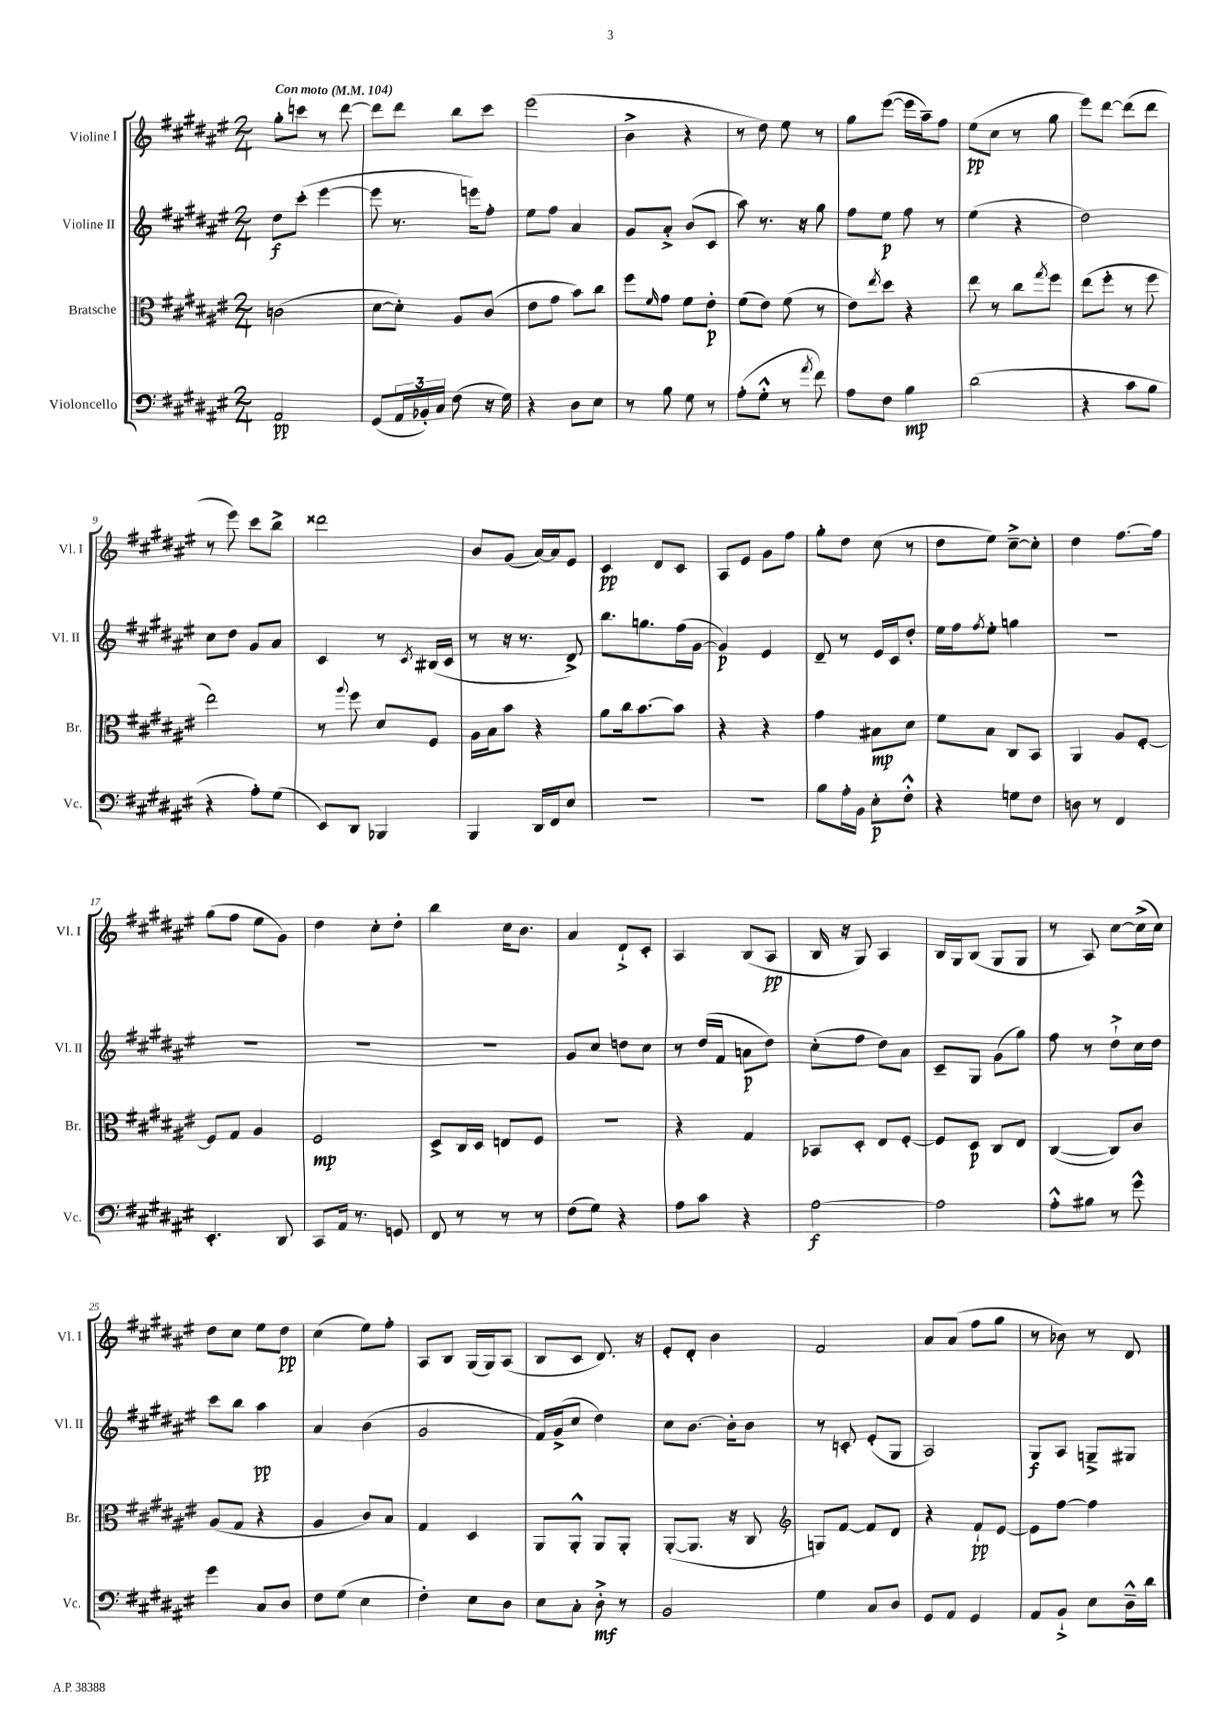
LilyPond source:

<<
\new StaffGroup <<
\new Staff = "s0" \with { instrumentName = "Violine I" shortInstrumentName = "Vl. I" } {
    \clef treble \key fis \major \numericTimeSignature \time 2/4 \tempo "Con moto" 4 = 104
    gis''8-. c'''8 r8 dis'''8~ |
    dis'''8 dis'''8 b''8 cis'''8 |
    eis'''2( |
    b'4-> r4 |
    r8 dis''8) eis''8 r8 |
    gis''8 eis'''8~( eis'''16 ais''16--) fis''8 |
    eis''8\pp( cis''8 r8 gis''8 |
    eis'''8) dis'''8~ dis'''8( dis'''8 |
    r8 eis'''8) cis'''8 b''8-> |
    disis'''2 |
    b'8 gis'8( ais'16~) ais'16 eis'8 |
    cis'4\pp dis'8 cis'8 |
    ais8 eis'8 gis'8 fis''8 |
    gis''8-. dis''8 cis''8( r8 |
    dis''8 eis''8) cis''8~---> cis''8-. |
    dis''4 fis''8.~ fis''16 |
    gis''8( fis''8 eis''8 gis'8) |
    dis''4 cis''8-. dis''8-. |
    b''4 cis''16 b'8. |
    ais'4 dis'8-!-> cis'8-. |
    ais4 b8( ais8\pp |
    b16 r16 gis8) ais4 |
    b16 gis16 b8( gis8 gis8 |
    r8 ais8) cis''8~ cis''16->( cis''16) |
    dis''8 cis''8 eis''8 dis''8\pp |
    cis''4( eis''8) fis''8-. |
    ais8 b8 gis16( gis16) ais8( |
    b8 cis'8 dis'8.) r16 |
    eis'8-. dis'8-. b'4 |
    fis'2 |
    ais'8 ais'8( fis''8 gis''8 |
    r8 bes'8) r8 dis'8 \bar "|." |
}
\new Staff = "s1" \with { instrumentName = "Violine II" shortInstrumentName = "Vl. II" } {
    \clef treble \key fis \major \numericTimeSignature \time 2/4
    dis''8\f cis'''8-.( eis'''4~ |
    eis'''8 r8. e'''16) fis''8-. |
    eis''8 fis''8 ais'4 |
    gis'8 ais'8-.-> b'8( cis'8 |
    ais''8) r8. r16 gis''8 |
    fis''8 eis''8\p fis''8 r8 |
    eis''4( r4 |
    dis''2) |
    cis''8 dis''8 gis'8 ais'8 |
    cis'4 r8 \acciaccatura { cis'8 } bis16( cis'16 |
    r8 r16 r8. dis'8->) |
    b''8. g''8. fis''16( gis'16~ |
    gis'4\p) eis'4 |
    dis'8-- r8 eis'16 cis'16 dis''8-. |
    eis''16 fis''16 \acciaccatura { fis''8 } eis''8-. g''4 |
    R2 |
    R2 |
    R2 |
    R2 |
    gis'8 cis''8 d''8 cis''8 |
    r8 dis''16( fis'16 a'8\p dis''8) |
    cis''8-.( fis''8 dis''8) ais'8 |
    cis'8-- gis8 gis'8( gis''8) |
    fis''8 r8 dis''8-!-> cis''16 dis''16 |
    cis'''8 b''8 ais''4\pp |
    ais'4 b'4( |
    gis'2 |
    fis'16) gis'16->( cis''8 dis''4) |
    cis''8 b'8.~ b'16-. b'8 |
    r8 c'8-. eis'8-.( gis8 |
    ais2) |
    gis8\f ais8 g8---> gis8 \bar "|." |
}
\new Staff = "s2" \with { instrumentName = "Bratsche" shortInstrumentName = "Br." } {
    \clef alto \key fis \major \numericTimeSignature \time 2/4
    c'2( |
    dis'8~ dis'8-.) ais8 cis'8( |
    eis'8 gis'8 b'8) cis''8 |
    fis''8 \grace { fis'16 } gis'8 fis'8 eis'8-.\p |
    fis'8( eis'8) fis'8( r8 |
    eis'8) \acciaccatura { eis''8 } dis''8 r4 |
    eis''8 r8 cis''8 \acciaccatura { gis''8 } fis''8 |
    eis''8( fis''8-. r8 fis''8 |
    eis''2) |
    r8 \appoggiatura { ais''8 } fis''8 dis'8 fis8 |
    ais16 b16 b'8 r4 |
    ais'8 cis''16 b'8.~ b'8 |
    r4 r4 |
    gis'4 bis8\mp dis'8 |
    fis'8 b8 cis8 b,8 |
    ais,4 ais8 fis8~-. |
    fis8 gis8 ais4 |
    fis2\mp |
    dis8-> cis16 dis16 e8 fis8 |
    R2 |
    r4 gis4 |
    bes,8 dis8-. eis8 fis8~-. |
    fis8 dis8\p cis8 eis8 |
    cis4~( cis8) cis'8 |
    ais8( gis8 r4 |
    ais4 cis'8) b8 |
    gis4 dis4 |
    ais,8 ais,8-.-^ ais,8 ais,8-. |
    ais,8~-.( ais,8. r16 cis8 |
    \clef treble g8) fis'8~ fis'8 dis'8 |
    r4 fis'8-!\pp eis'8~ |
    eis'8 fis''8~ fis''4 \bar "|." |
}
\new Staff = "s3" \with { instrumentName = "Violoncello" shortInstrumentName = "Vc." } {
    \clef bass \key fis \major \numericTimeSignature \time 2/4
    ais,2\pp |
    gis,8( \tuplet 3/2 { ais,16 bes,16-.) cis16 } fis8( r16 gis16) |
    r4 dis8 eis8 |
    r8 b8 gis8 r8 |
    ais8-.( gis8-.-^ r8 \acciaccatura { ais'8 } fis'8) |
    ais8 fis8 b4\mp |
    dis'2( |
    r4 cis'8 b8 |
    r4 ais8-.) gis8( |
    eis,8) dis,8 bes,,4 |
    b,,4 dis,16 fis,16 eis8 |
    R2 |
    R2 |
    b8 ais16-. b,16 eis8-.\p fis8-.-^ |
    r4 g8 fis8 |
    d8 r8 fis,4 |
    eis,4.-. dis,8 |
    cis,8 ais,16 r8. g,8 |
    fis,8 r8 r8 r8 |
    fis8( gis8) r4 |
    ais8 cis'8 r4 |
    ais2~\f |
    ais2 |
    ais8-.-^ bis8 r8 gis'8-^ |
    gis'4 cis8 dis8 |
    fis8 gis8( eis4 |
    fis4-.) eis8 dis8 |
    eis8 cis8-. dis8-.->\mf r8 |
    b,2 |
    gis4 cis8 dis8 |
    gis,8 ais,8 gis,4 |
    ais,8 b,8-!-> eis8 dis16---^ dis'16 \bar "|." |
}
>>
>>
